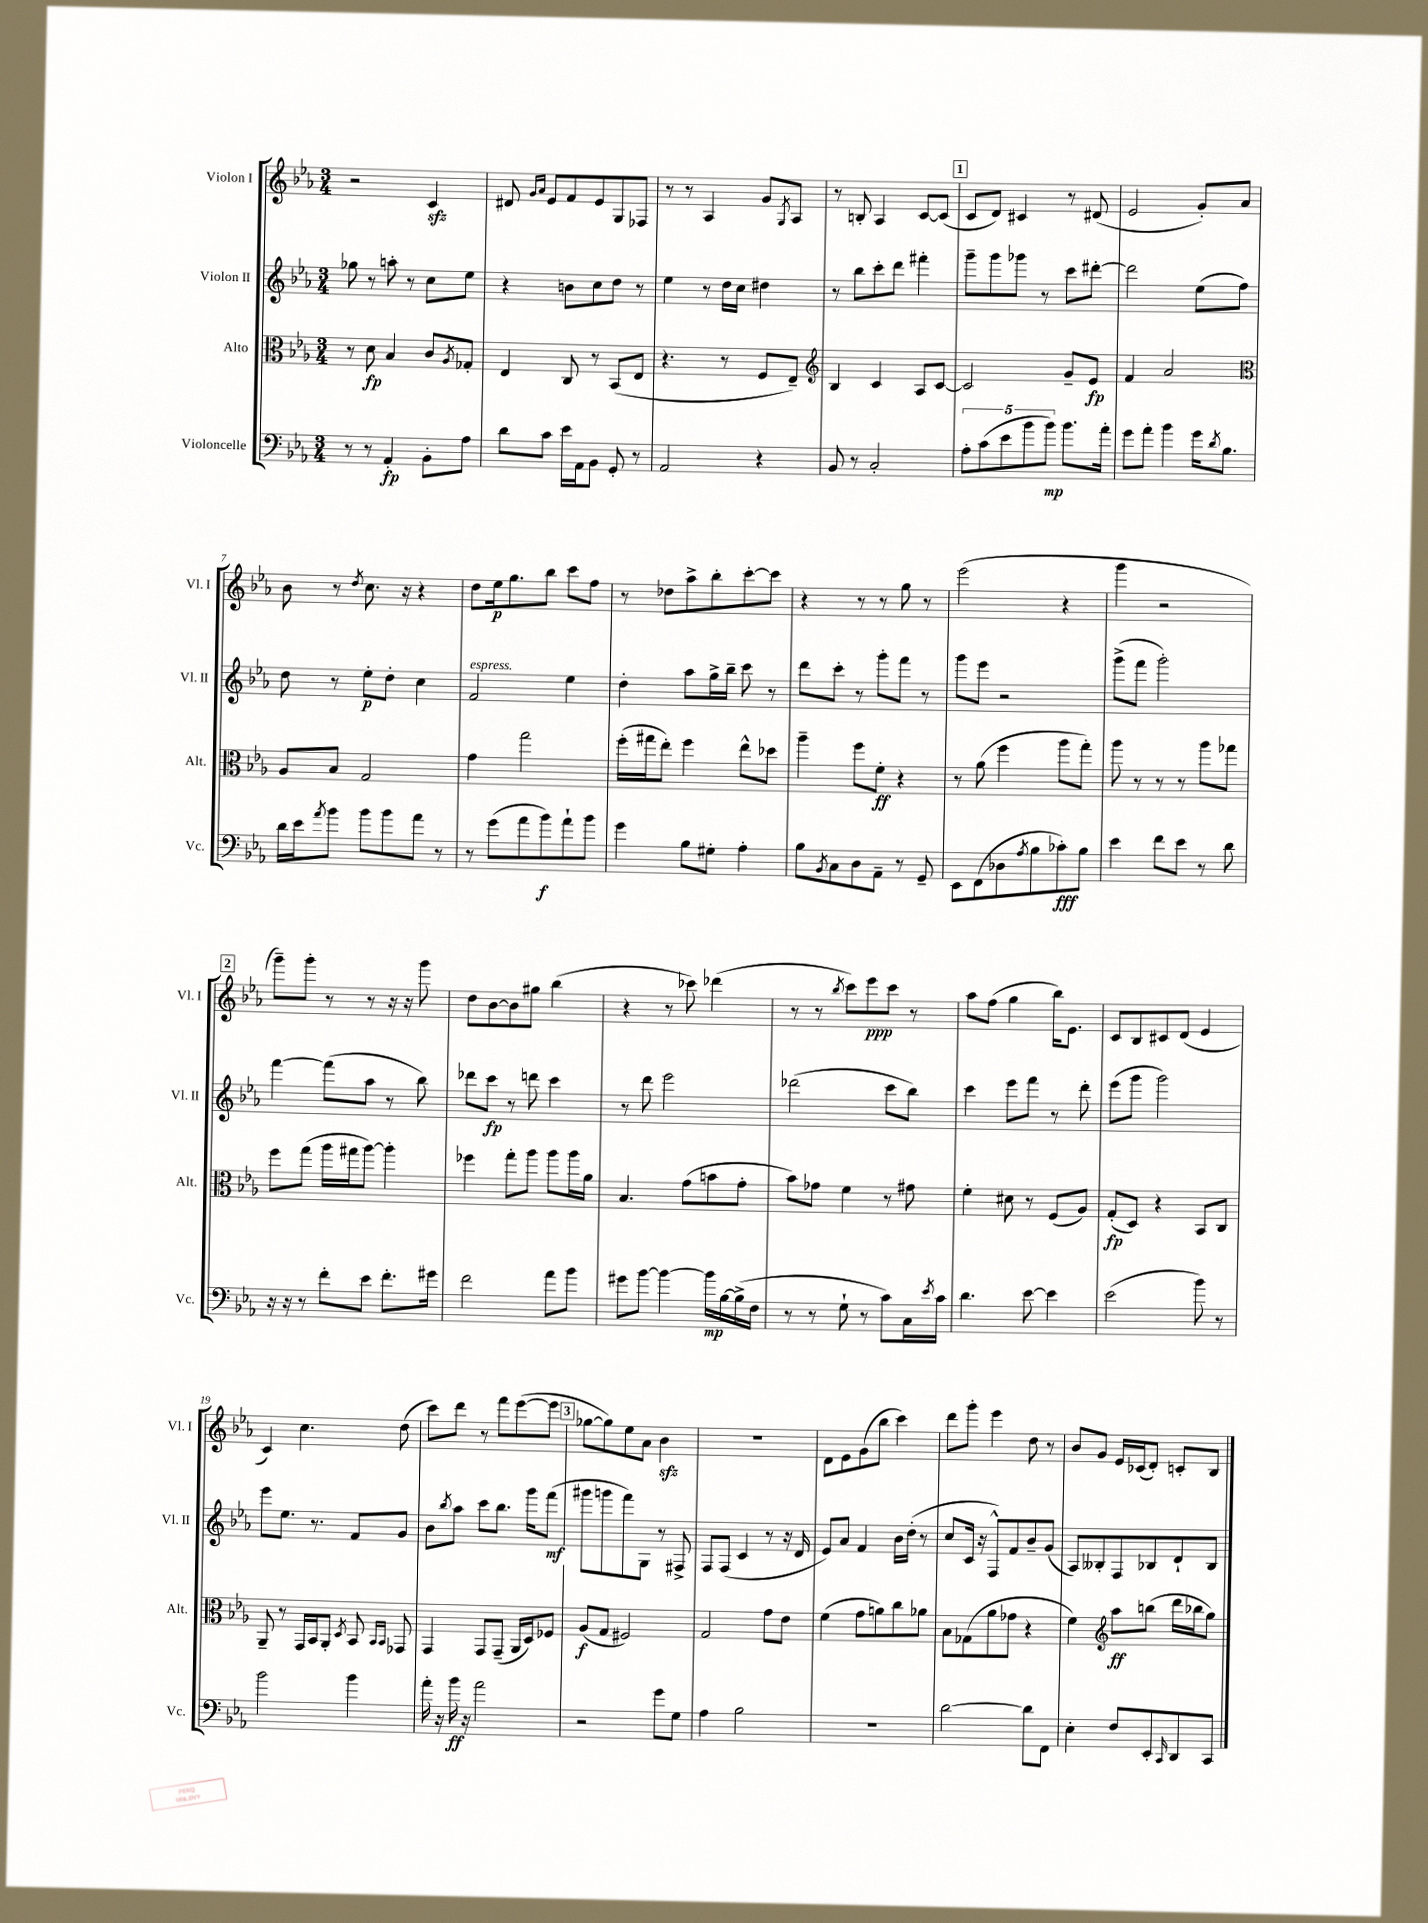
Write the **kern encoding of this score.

**kern	**kern	**kern	**kern
*staff4	*staff3	*staff2	*staff1
*clefF4	*clefC3	*clefG2	*clefG2
*k[b-e-a-]	*k[b-e-a-]	*k[b-e-a-]	*k[b-e-a-]
*M3/4	*M3/4	*M3/4	*M3/4
8r	8r	8gg-	2r
8r	8d	8r	.
4AA-'	4B-	8aa'	.
.	.	8r	.
8BB-'	8c	8cc	4c
.	8qA-	.	.
8A-	8G-'	8ee-	.
=	=	=	=
8d	4E-	4r	8d#
.	.	.	16qqg
.	.	.	16qqa-
8c	.	.	8e-
16e-	8C	8b	8f
16AA-	.	.	.
8BB-	8r	8cc	8e-
8GG'	(8BB-	8dd	8G
8r	8E-	8r	8F-
=	=	=	=
2AA-	4.r	4ee-	8r
.	.	.	8r
.	.	8r	4A-
.	8r	16dd	.
.	.	16cc	.
4r	8F	4dd#	8g
.	.	.	8qG
.	8E-~)	.	8A-
=	=	=	=
*	*clefG2	*	*
8BB-	4B-	8r	8r
8r	.	8bb-	8B'
2C'	4c	8ccc'	4A-
.	.	8ddd	.
.	8A-	4fff#'	[8c
.	[8c	.	(8c]
=	=	=	=
10A-'	2c]	8ggg~	8c
(10c	.	.	.
.	.	8ggg	8d)
10e-	.	.	.
.	.	8ggg-	4c#
10b-	.	.	.
.	.	8r	.
10b-)	.	.	.
8.b-	8g~	8ccc	8r
.	8e-	[8ddd#'	(8d#
16a-'	.	.	.
=	=	=	=
8g	4f	2ddd#]	2e-
8a-'	.	.	.
4b-	2a-	.	.
16g	.	(8ee-	8g')
8qd	.	.	.
8.B-	.	.	.
.	.	8ff)	8a-
=	=	=	=
*	*clefC3	*	*
16d	8A-	8dd	8b-
16e-	.	.	.
8qa-	.	.	.
8b-	8B-	8r	8r
.	.	.	8qdd
8b-	2G	8ee-'	8.cc
8b-	.	8dd'	.
.	.	.	16r
8a-	.	4cc	4r
8r	.	.	.
=	=	=	=
8r	4g	2f	8dd
(8g	.	.	16ee-
.	.	.	8.gg
8a-	2gg	.	.
8b-)	.	.	8bb-
8a-`	.	4ee-	8ccc
8b-	.	.	8ff
=	=	=	=
4g	(16ff'	4dd'	8r
.	16gg#	.	.
.	8ee-')	.	8dd-
8B-	4ff	8aa-	8aa-^
8G#'	.	16gg^	8bb-'
.	.	16bb-~	.
4A-'	8ee-^^	8ccc	[8ccc'
.	8dd-	8r	8ccc]
=	=	=	=
8B-	4aa-~	8ddd	4r
8qBB-	.	.	.
8C	.	8ccc'	.
8D	8ff	8r	8r
8AA-~	8f'	8ggg'	8r
8r	4r	8fff	8gg
8GG~	.	8r	8r
=	=	=	=
8EE-	8r	8ggg	(2eee-
(8FF	(8a-	8eee-	.
8D-	4ff	2r	.
8qA-	.	.	.
8B-	.	.	.
8c-')	8aa-	.	4r
8B-	8gg')	.	.
=	=	=	=
4e-	8aa-	(8ggg^	4ggg
.	8r	8fff	.
8f	8r	2ggg')	2r
8e-	8r	.	.
8r	8aa-	.	.
8d	8gg-	.	.
=	=	=	=
16r	8ff	[4fff	8ggg~)
16r	.	.	.
8r	(8gg	.	8ggg'
8f'	16aa-	(8fff]	8r
.	16gg#	.	.
8e-	[8aa-)	8aa-	8r
8.f'	4aa-']	8r	16r
.	.	.	16r
.	.	8bb-)	8ggg
16g#	.	.	.
=	=	=	=
2f	4ff-	8ddd-	8dd
.	.	8ccc	[8b-
.	8gg'	8r	8b-]
.	8aa-	8ddd	8gg#
8a-	8aa-	4ccc	(4bb-
8b-	16aa-	.	.
.	16a-	.	.
=	=	=	=
8g#	4.B-	8r	4r
[8b-	.	8ddd	.
4b-_	.	2eee-	8r
.	(8g	.	8ccc-)
16b-]	8b	.	(4ddd-
[16B-	.	.	.
(16B-^]	8g'	.	.
16F	.	.	.
=	=	=	=
8r	8b-)	(2ddd-	8r
8r	8g-	.	8r
.	.	.	8qbb-
8G`	4f	.	8ccc)
8r	.	.	8eee-
8c)	8r	8ccc	8ccc
16C	8g#	8bb-)	8r
8qe-	.	.	.
16c	.	.	.
=	=	=	=
4.d	4f'	4ccc	8aa-
.	.	.	(8ff
.	8d#	8eee-	4gg
[8e-	8r	8fff	.
4e-]	(8F	8r	16bb-)
.	.	.	8.e-
.	8A-)	8ddd'	.
=	=	=	=
(2e-	(8G'	(8eee-	8c
.	8D)	8ggg	8B-
.	4r	2ggg)	8c#
.	.	.	(8d
8b-)	8BB-	.	4e-
8r	8C	.	.
=	=	=	=
2b-	8AA-~	8eee-	4c)
.	8r	8.ee-	.
.	16GG	.	4.cc
.	16BB-	8.r	.
.	8AA-'	.	.
.	8qD	.	.
4b-	8BB-	8f	.
.	16qqBB-	.	.
.	16qqBB-	.	.
.	8GG-	8g	(8dd
=	=	=	=
16a-'	4GG	8b-	8ccc)
16r	.	.	.
.	.	8qbb-	.
16b-	.	8aa-	8ddd
16r	.	.	.
2a-	8GG	8ccc	8r
.	(8GG~	8.bb-	8fff
.	16AA-	.	([8eee-
.	16D)	16ggg	.
.	8F-	(8fff	8eee-]
=	=	=	=
2r	(8A-	8ggg#	[8gg-
.	8G	8ggg	8gg-])
.	2F#)	8fff)	8ee-
.	.	8G	8a-
8g	.	8r	4b-
8G	.	8F#^	.
=	=	=	=
4A-	2G	8F	2.r
.	.	(8F	.
2B-	.	4c	.
.	8g	8r	.
.	8e-	16r	.
.	.	16d	.
=	=	=	=
2.r	(4f	8e-)	8d
.	.	8a-	8e-
.	8g	4f	(8g
.	8a)	.	8bb-
.	8cc	16b-	4ccc)
.	.	(16dd'	.
.	8a-	8r	.
=	=	=	=
[2d	8B-	8cc	8ddd
.	(8G-	16c	8ggg'
.	.	16r	.
.	8a-	8F^^)	4eee-
.	8g-	8f	.
8d]	4r	8b-~	8dd
8FF	.	(8g	8r
=	=	=	=
4E-'	4f)	8A-)	8b-
.	.	8B--'	8g
*	*clefG2	*	*
8F	8aa-	8F	16e-
.	.	.	(16c-
8EE-'	(8bb	8B-	8d')
16qqCC	.	.	.
8DD	16ddd	8d`	8c'
.	16bb-	.	.
8CC	8gg)	8B-	8B-
==	==	==	==
*-	*-	*-	*-
